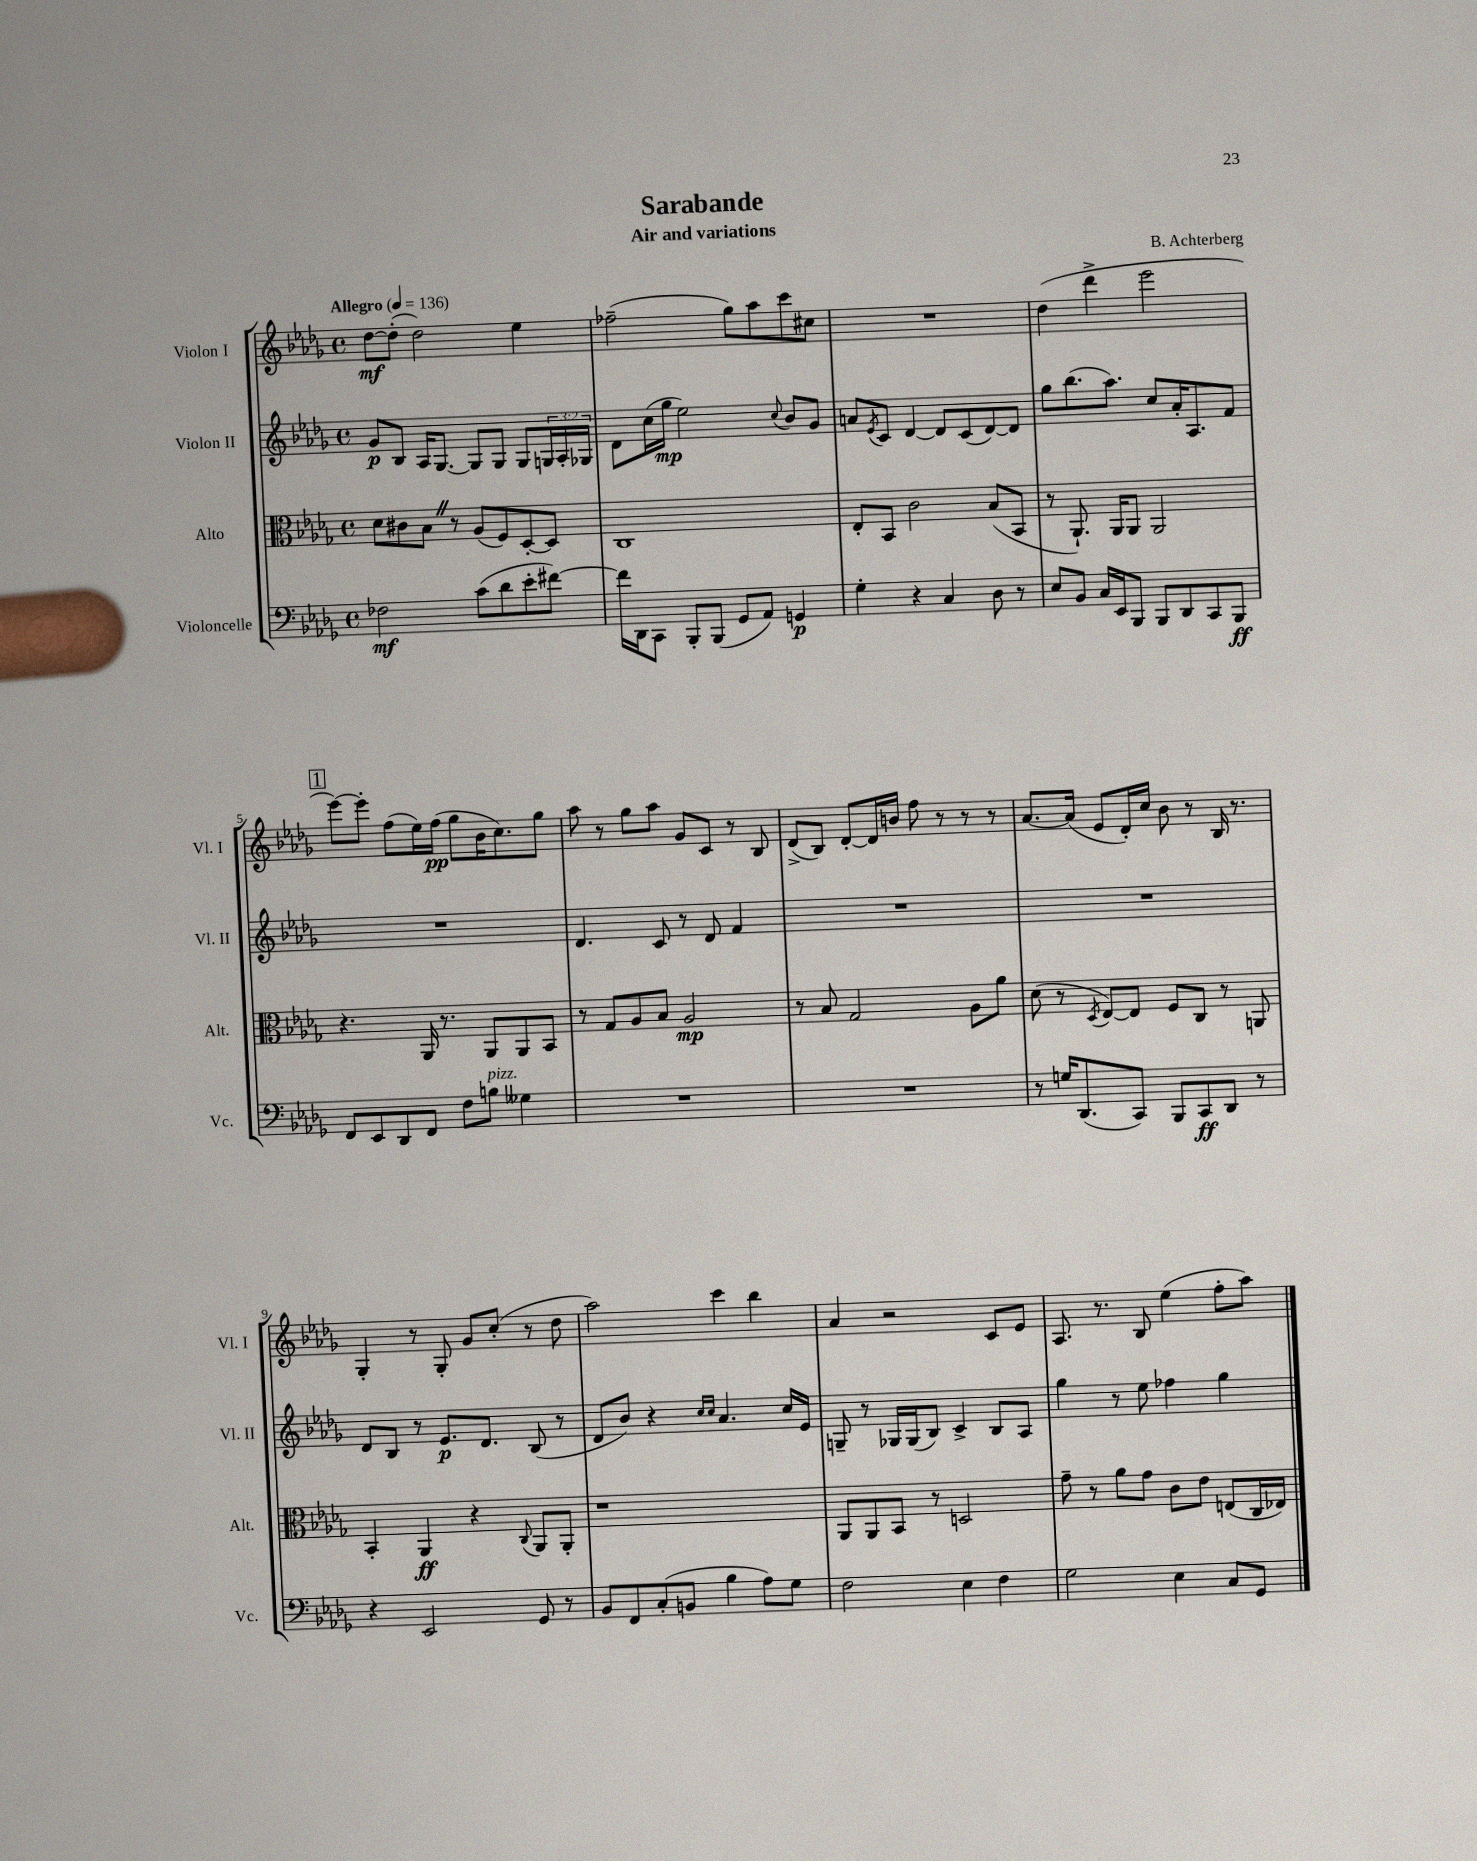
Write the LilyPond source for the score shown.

\header { title = "Sarabande" composer = "B. Achterberg" subtitle = "Air and variations" }
<<
\new StaffGroup <<
\new Staff = "s0" \with { instrumentName = "Violon I" shortInstrumentName = "Vl. I" } {
    \clef treble \key des \major \defaultTimeSignature \time 4/4 \tempo "Allegro" 4 = 136
    des''8~\mf des''8-.( des''2) ees''4 |
    fes''2--( ges''8) aes''8 c'''8 cis''8 |
    R1 |
    des''4( des'''4-> ees'''2 |
    \mark \markup { \box "1" } ees'''8~) ees'''8-. f''8( ees''16) f''16\pp( ges''8 bes'16 c''8.) ges''8 |
    aes''8 r8 ges''8 aes''8 ges'8 c'8 r8 bes8 |
    des'8->( bes8) des'8~-. des'16 b'16 f''8 r8 r8 r8 |
    aes'8.~ aes'16( ees'8 des'16-.) c''16 bes'8 r8 bes16 r8. |
    ges4-. r8 ges8-. ges'8 c''8-.( r8 des''8 |
    aes''2) c'''4 bes''4 |
    aes'4 r2 c'8 ees'8 |
    aes8. r8. bes8 ees''4( f''8-. aes''8) \bar "|." |
}
\new Staff = "s1" \with { instrumentName = "Violon II" shortInstrumentName = "Vl. II" } {
    \clef treble \key des \major \defaultTimeSignature \time 4/4 \override Staff.TupletNumber.text = #tuplet-number::calc-fraction-text
    ges'8\p bes8 aes16 ges8.~ ges8 ges8 ges8 \tuplet 3/2 { g16 aes16-. ges16 } |
    des'8 c''16( ges''16\mp ees''2) \appoggiatura { c''8 } bes'8 ges'8 |
    a'8 \acciaccatura { ees'8 } c'8 des'4~ des'8 c'8( des'8~) des'8 |
    ges''8 bes''8.( aes''8.) c''8 aes'16-. aes8. f'8 |
    \mark \markup { \box "1" } R1 |
    des'4. c'8 r8 des'8 f'4 |
    R1 |
    R1 |
    des'8 bes8 r8 ees'8.\p des'8. bes8( r8 |
    des'8 bes'8) r4 \grace { c''16 c''16 } aes'4. c''16 ees'16 |
    g8-- r8 ges16 ges16( bes8) c'4-> bes8 aes8 |
    ges''4 r8 ees''8 fes''4 ges''4 \bar "|." |
}
\new Staff = "s2" \with { instrumentName = "Alto" shortInstrumentName = "Alt." } {
    \clef alto \key des \major \defaultTimeSignature \time 4/4
    des'8 cis'8 bes8 \once \override BreathingSign.text = \markup { \musicglyph "scripts.caesura.straight" } \breathe r8 aes8( f8) des8~-. des8 |
    c1 |
    ees8-. bes,8 c'2 bes8( bes,8 |
    r8 aes,8.-!) aes,16 aes,8 aes,2 |
    \mark \markup { \box "1" } r4. aes,16 r8. aes,8 aes,8 bes,8 |
    r8 ges8 aes8 bes8 aes2\mp |
    r8 bes8 ges2 aes8 aes'8 |
    des'8( r8 \acciaccatura { des8 } ees8~) ees8 f8 c8 r8 a,8 |
    bes,4-. aes,4\ff r4 \appoggiatura { c8 } aes,8 aes,8-. |
    r1 |
    aes,8 aes,8 bes,8 r8 d2 |
    ges'8-- r8 aes'8 ges'8 c'8 ees'8 e8( c16 ees16) \bar "|." |
}
\new Staff = "s3" \with { instrumentName = "Violoncelle" shortInstrumentName = "Vc." } {
    \clef bass \key des \major \defaultTimeSignature \time 4/4
    fes2\mf c'8( des'8 ees'8-. fis'8~) |
    fis'16 des,16 c,8 bes,,8-. bes,,8( ges,8 aes,8) g,4\p |
    ges4-. r4 c4 des8 r8 |
    ees8 bes,8 c16 ees,16 bes,,8 bes,,8 des,8 c,8 bes,,8\ff |
    \mark \markup { \box "1" } f,8 ees,8 des,8 f,8 f8 b8^\markup { \italic "pizz." } geses4 |
    R1 |
    R1 |
    r8 g16 des,8.( c,8) bes,,8 c,8\ff des,8 r8 |
    r4 ees,2 ges,8 r8 |
    bes,8 f,8 c8-.( b,8 bes4 aes8) ges8 |
    f2 ees4 f4 |
    ges2 ees4 c8 ges,8 \bar "|." |
}
>>
>>
